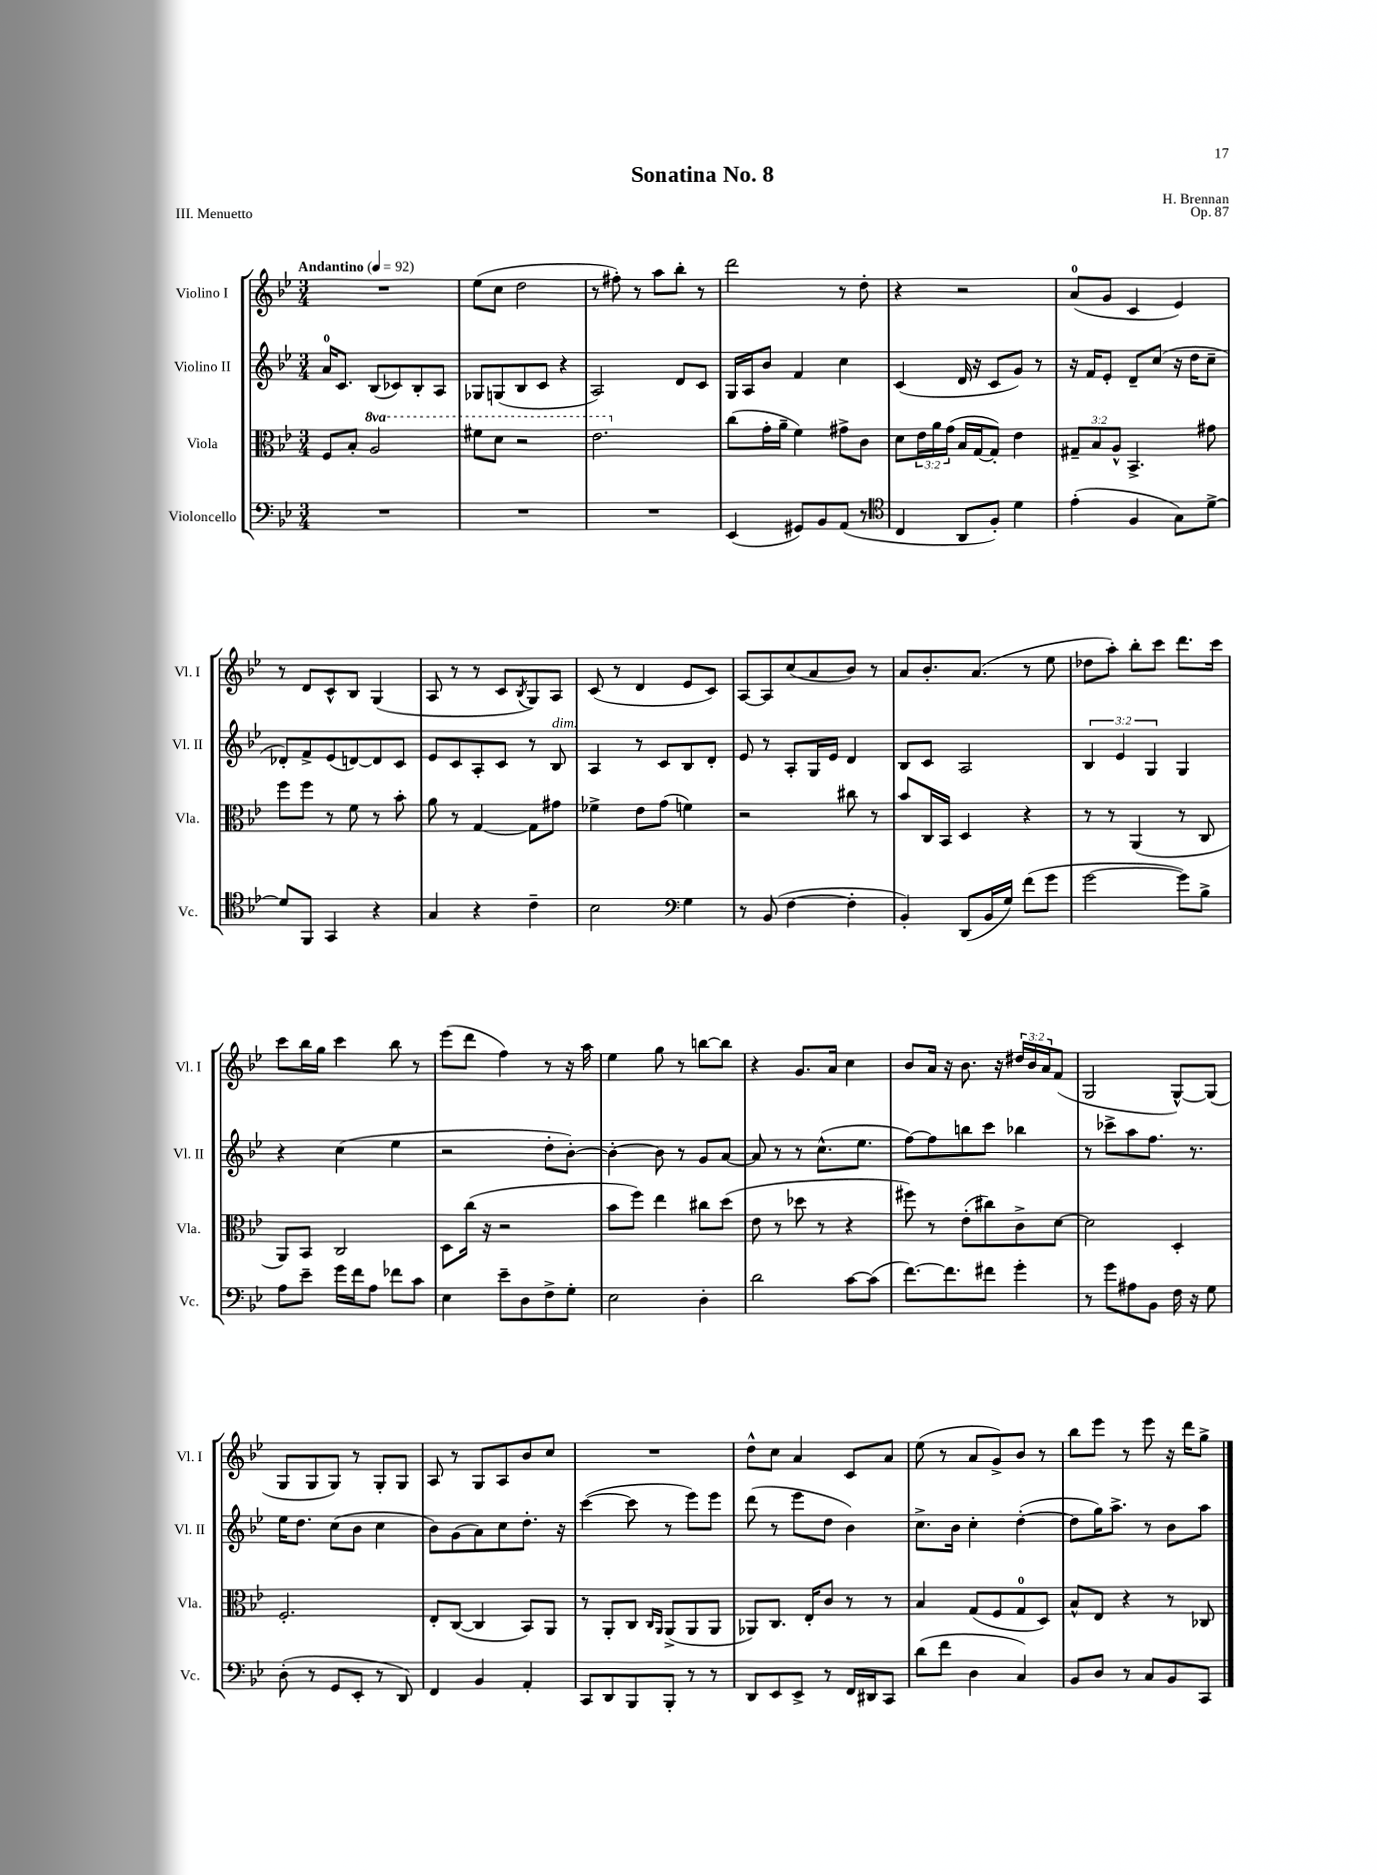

**kern	**kern	**kern	**kern
*part4	*part3	*part2	*part1
*staff4	*staff3	*staff2	*staff1
*I"Violoncello	*I"Viola	*I"Violino II	*I"Violino I
*I'Vc.	*I'Vla.	*I'Vl. II	*I'Vl. I
*clefF4	*clefC3	*clefG2	*clefG2
*k[b-e-]	*k[b-e-]	*k[b-e-]	*k[b-e-]
*M3/4	*M3/4	*M3/4	*M3/4
*MM92	*MM92	*MM92	*MM92
=1	=1	=1	=1
!	!	!	!LO:TX:a:B:t=Andantino
2.r	8F/L	16a/KL	2.r
.	.	8.c/J	.
.	8B-'/J	.	.
*	*8va	*	*
.	2a/	(8B-/L	.
.	.	8c-X/)	.
.	.	8B-'/	.
.	.	8A/J	.
=2	=2	=2	=2
2.r	8ff#X\L	8G-X/L	(8ee-\L
.	8dd\J	(8Gn/	8cc\J
.	2r	8B-/	2dd\
.	.	8c/J	.
.	.	4r	.
=3	=3	=3	=3
2.r	2.ee-\	2A/)	8r
.	.	.	8ff#X'\)
.	.	.	8r
.	.	.	8aa\L
.	.	8d/L	8bb-'\J
.	.	8c/J	8r
=4	=4	=4	=4
*	*X8va	*	*
(4EE-/	(8cc\L	16G/LL	2ddd\
.	.	16A/J	.
.	16g'\L	8b-/J	.
.	16a~\JJ	.	.
8GG#X/L)	4f\)	4f/	.
8BB-/	.	.	.
(8AA/J	8g#X^\L	4cc\	8r
8r	8c\J	.	8dd'\
=5	=5	=5	=5
*clefC4	*	*	*
4C/	8d\L	(4c/	4r
.	24e-\L	.	.
.	24a\	.	.
.	(24g\JJ	.	.
8AA/L	16B-/LL	16d/	2r
.	[16G/J	16r	.
8F'/J)	8G'/J])	8c/L	.
4d\	4e-\	8g/J)	.
.	.	8r	.
=6	=6	=6	=6
(4e-'\	12G#X~/L	16r	(8a/L
.	.	16f/KL	.
.	12B-/	.	.
.	.	8e-'/J	8g/J
.	12A^^/J	.	.
4F/	4.BB-^/	8d~/L	4c/
.	.	(8cc/J	.
8G\L)	.	16r	4e-/)
.	.	16dd\KL	.
[8d^\J	8g#X\	8cc~\J	.
!!LO:LB:g=z
=7	=7	=7	=7
8d/L]	8ff\L	8d-X'/L)	8r
8FF/J	8ff\J	8f^/	8d/L
4GG/	8r	(8e-/	8c^^/
.	8f\	[8dn/)	8B-/J
4r	8r	8d/]	(4G/
.	8b-'\	8c/J	.
=8	=8	=8	=8
4G/	8a\	8e-/L	8A/
.	8r	8c/	8r
4r	[4G/	8A'/	8r
.	.	8c/J	8c/L
.	.	.	8qB-/
4c~\	8G\L]	8r	8G/)
!	!	!LO:TX:a:i:t=dim.	!
.	8g#X\J	8B-/	8A/J
=9	=9	=9	=9
2B-\	4f-X^\	4A/	(8c/
.	.	.	8r
.	8e-\L	8r	4d/
.	(8g\J	8c/L	.
*clefF4	*	*	*
4G\	4fn\)	8B-/	8e-/L
.	.	8d'/J	8c/J)
=10	=10	=10	=10
8r	2r	8e-/	[8A/L
(8BB-/	.	8r	8A/]
[4F\	.	8A'/L	(8cc/
.	.	16G/L	8a/
.	.	16e-/JJ	.
4F'\]	8cc#X\	4d/	8b-/J)
.	8r	.	8r
=11	=11	=11	=11
4BB-'/)	8b-/L	8B-/L	8a/L
.	16C/L	8c/J	8.b-'/
.	16BB-/JJ	.	.
(8DD/L	4D/	2A/	.
.	.	.	(8.a/J
16BB-/L	.	.	.
16G/JJ)	.	.	.
(8f\L	4r	.	8r
8g\J	.	.	8ee-\
=12	=12	=12	=12
[2g\	8r	6B-/	8dd-X\L
.	8r	.	8aa'\J)
.	.	6e-/	.
.	(4AA/	.	8bb-'\L
.	.	6G/	.
.	.	.	8ccc\J
8g\L])	8r	4G/	8.ddd\L
8B-^\J	8C/	.	.
.	.	.	16ccc\Jk
!!LO:LB:g=z
=13	=13	=13	=13
8A\L	8AA/L)	4r	8ccc\L
8e-~\J	8BB-/J	.	16bb-\L
.	.	.	16gg\JJ
16g\LL	2C/	(4cc\	4ccc\
16f\J	.	.	.
8A\J	.	.	.
8f-X\L	.	4ee-\	8bb-\
8c\J	.	.	8r
=14	=14	=14	=14
4E-\	8D\L	2r	(8eee-\L
.	(16cc\Jk	.	8ddd\J
.	16r	.	.
8e-~\L	2r	.	4ff\)
8D\	.	.	.
8F^\	.	8dd'\L	8r
8G'\J	.	[8b-'\J)	16r
.	.	.	16aa\
=15	=15	=15	=15
2E-\	8b-\L	4b-'\_	4ee-\
.	8ff\J)	.	.
.	4ee-\	8b-\]	8gg\
.	.	8r	8r
4D'\	8cc#X\L	8g/L	[8bbn\L
.	(8dd\J	[8a/J	8bb\J]
=16	=16	=16	=16
2d\	8e-\	8a/]	4r
.	8r	8r	.
.	8dd-X\	8r	8.g/L
.	8r	(8.cc^^\L	.
.	.	.	16a/Jk
[8c\L	4r	.	4cc\
.	.	8.ee-\J	.
(8c\J]	.	.	.
=17	=17	=17	=17
[8.f\L)	8ff#X\)	[8ff\L)	8b-/L
.	8r	8ff\]	16a/Jk
8.f\]	.	.	16r
.	(8e-'\L	8bbn\	8.b-\
8f#X\J	8cc#X\)	8ccc\J	.
.	.	.	16r
4g'\	8c^\	4bb-X\	24dd#X/LL
.	.	.	24b-/
.	.	.	24a/J
.	[8d\J	.	(8f/J
=18	=18	=18	=18
8r	2d\]	8r	2G/
8g\L	.	8ccc-X^\L	.
8A#X\	.	8aa\	.
8BB-\J	.	8.ff\J	.
16F\	4D'/	.	[8G^^/L)
16r	.	8.r	.
8G\	.	.	(8G/J]
!!LO:LB:g=z
=19	=19	=19	=19
(8D'\	2.F'/	16ee-\KL	8G/L
.	.	8.dd\J	.
8r	.	.	8G/
8GG/L	.	(8cc\L	8G/J)
8EE-'/J	.	8b-\J	8r
8r	.	4cc\	8G'/L
8DD/)	.	.	8G/J
=20	=20	=20	=20
4FF/	8E-'/L	8b-\L)	8A/
.	([8C/J	(8g\	8r
4BB-/	4C/]	8a\)	8G/L
.	.	8cc\	8A/
4AA'/	8BB-/L)	8.dd'\J	8b-/
.	8AA/J	.	8cc/J
.	.	16r	.
=21	=21	=21	=21
8CC/L	8r	([4ccc\	2.r
8DD/	8AA'/L	.	.
8BBB-/	8C/J	8ccc\]	.
.	16qqC/LL	.	.
.	16qqAA/JJ	.	.
8BBB-'/J	(8AA^/L	8r	.
8r	8AA/	8eee-\L)	.
8r	8AA/J	8eee-\J	.
=22	=22	=22	=22
8DD/L	8AA-X/L)	(8ddd\	8dd^^\L
8EE-/	8.C/J	8r	8cc\J
8EE-^/J	.	8eee-\L	4a/
.	16E-'/KL	.	.
8r	8c/J	8dd\J	.
16FF/LL	8r	4b-\)	8c/L
16DD#X/J	.	.	.
8CC/J	8r	.	8a/J
=23	=23	=23	=23
(8d\L	4B-/	8.cc^\L	(8ee-\
8f\J	.	.	8r
.	.	16b-\Jk	.
4D\	(8G/L	4cc'\	8a/L
.	8F/	.	8g^/)
4C/)	8G/	([4dd'\	8b-/J
.	8D/J)	.	8r
=24	=24	=24	=24
8BB-/L	8B-^^/L	8dd\L]	8bb-\L
8D/J	8E-/J	16gg\K)	8eee-\J
.	.	8.aa^\J	.
8r	4r	.	8r
8C/L	.	8r	8eee-\
8BB-/	8r	8b-\L	16r
.	.	.	16ddd\KL
8CC/J	8C-X/	8aa\J	8gg^\J
==	==	==	==
*-	*-	*-	*-
